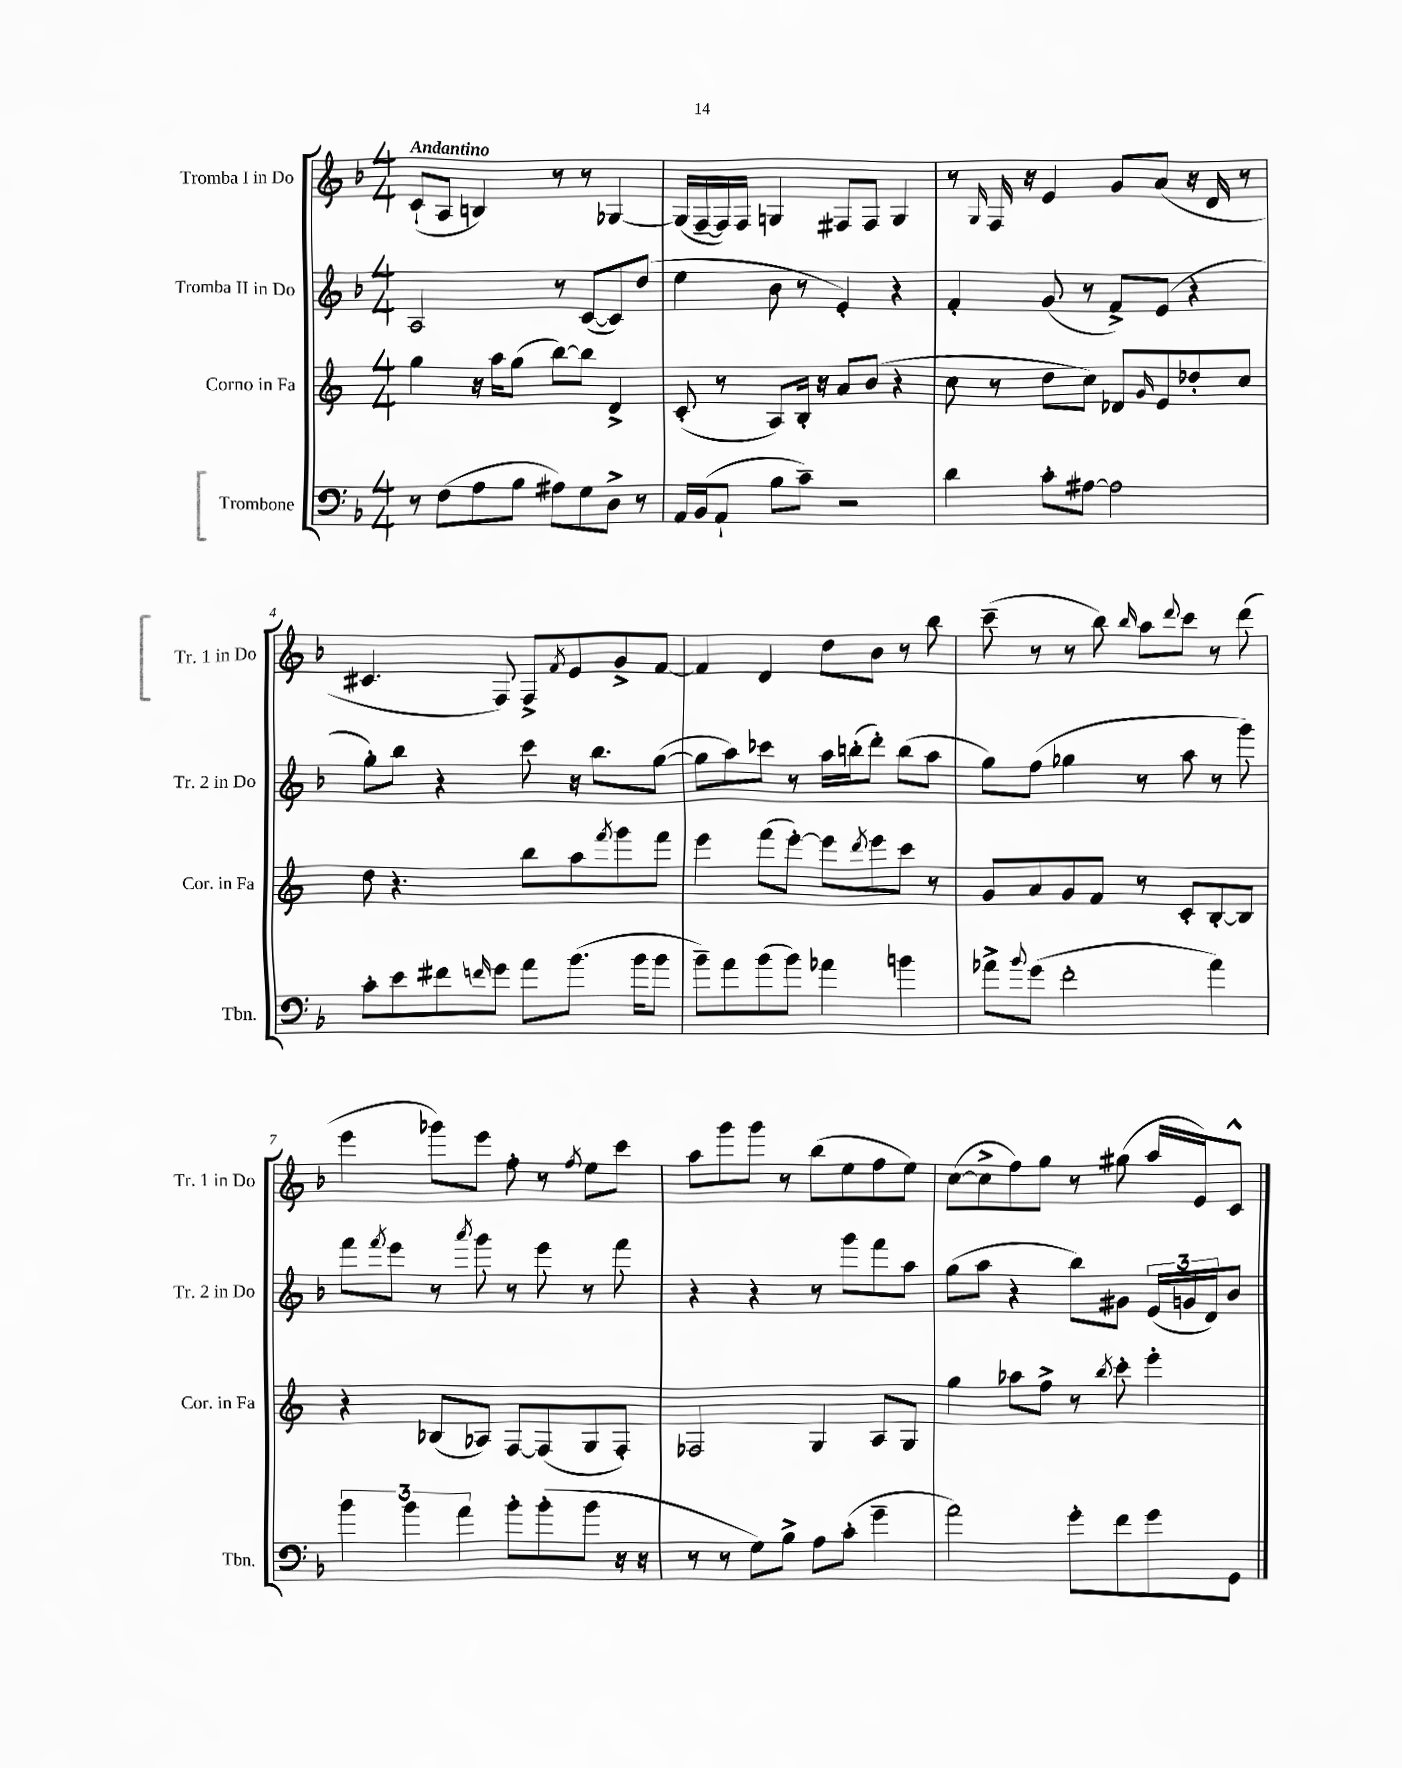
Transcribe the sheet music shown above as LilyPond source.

<<
\new StaffGroup <<
\new Staff = "s0" \with { instrumentName = "Tromba I in Do" shortInstrumentName = "Tr. 1 in Do" } {
    \clef treble \key f \major \numericTimeSignature \time 4/4 \tempo "Andantino"
    c'8-!( a8 b4) r8 r8 ges4~ |
    ges16( f16~-- f16) f16 g4 fis8 fis8 g4 |
    r8 \grace { g16 } f16 r16 e'4 g'8 a'8( r16 d'16 r8 |
    cis'4. f8) f8-> \acciaccatura { f'8 } e'8 g'8-> f'8~ |
    f'4 d'4 d''8 bes'8 r8 bes''8 |
    c'''8--( r8 r8 bes''8) \grace { bes''16 } a''8 \appoggiatura { d'''8 } c'''8 r8 d'''8( |
    e'''4 ges'''8) e'''8 f''8-. r8 \acciaccatura { f''8 } e''8 c'''8 |
    a''8 g'''8 g'''8 r8 bes''8( e''8 f''8 e''8) |
    c''8~( c''8-> f''8) g''8 r8 gis''8( a''16 e'16) c'8-^ \bar "|." |
}
\new Staff = "s1" \with { instrumentName = "Tromba II in Do" shortInstrumentName = "Tr. 2 in Do" } {
    \clef treble \key f \major \numericTimeSignature \time 4/4
    a2 r8 c'8~( c'8) d''8( |
    e''4 bes'8 r8 e'4-.) r4 |
    f'4-. g'8( r8 f'8->) e'8( r4 |
    g''8-.) bes''8 r4 c'''8 r16 bes''8. g''8~( |
    g''8 a''8) ces'''8 r8 a''16 b''16-.( d'''8-.) b''8( a''8 |
    g''8) f''8( ges''4 r8 a''8 r8 g'''8) |
    f'''8 \acciaccatura { f'''8 } e'''8 r8 \acciaccatura { a'''8 } g'''8 r8 e'''8 r8 f'''8 |
    r4 r4 r8 g'''8 f'''8 a''8 |
    g''8( a''8 r4 bes''8) gis'8 \tuplet 3/2 { e'16( g'16 d'16) } bes'8 \bar "|." |
}
\new Staff = "s2" \with { instrumentName = "Corno in Fa" shortInstrumentName = "Cor. in Fa" } {
    \clef treble \key c \major \numericTimeSignature \time 4/4
    g''4 r16 a''16 g''8( b''8~) b''8 d'4-> |
    c'8-.( r8 a8) b16-. r16 a'8 b'8( r4 |
    c''8 r8 d''8 c''8) des'8 \grace { g'16 } e'8 des''8-. c''8 |
    d''8 r4. b''8 a''8 \acciaccatura { f'''8 } g'''8 f'''8 |
    e'''4 f'''8( e'''8~-.) e'''8 \acciaccatura { d'''8 } e'''8 c'''8 r8 |
    g'8 a'8 g'8 f'8 r8 c'8-. b8~-. b8 |
    r4 bes8( aes8) f8~ f8( g8 f8-.) |
    fes2 g4 a8 g8 |
    g''4 aes''8 f''8-> r8 \acciaccatura { b''8 } c'''8-. e'''4-. \bar "|." |
}
\new Staff = "s3" \with { instrumentName = "Trombone" shortInstrumentName = "Tbn." } {
    \clef bass \key f \major \numericTimeSignature \time 4/4
    r8 f8( a8 bes8 ais8) g8 d8-> r8 |
    a,16 bes,16( a,8-! bes8 c'8--) r2 |
    d'4 c'8-. ais8~ ais2 |
    c'8-. e'8 fis'8 \grace { f'16 } g'8 a'8 bes'8.( bes'16 bes'8 |
    bes'8--) a'8 bes'8( bes'8) aes'4 b'4 |
    aes'8-> \appoggiatura { bes'8 } g'8( f'2-. aes'4) |
    \tuplet 3/2 { bes'4 bes'4 a'4 } bes'8-. bes'8-.( bes'8 r16 r16 |
    r8 r8 g8) bes8-> a8 c'8-.( g'4-- |
    a'2) g'8-. f'8 g'8 g,8 \bar "|." |
}
>>
>>
